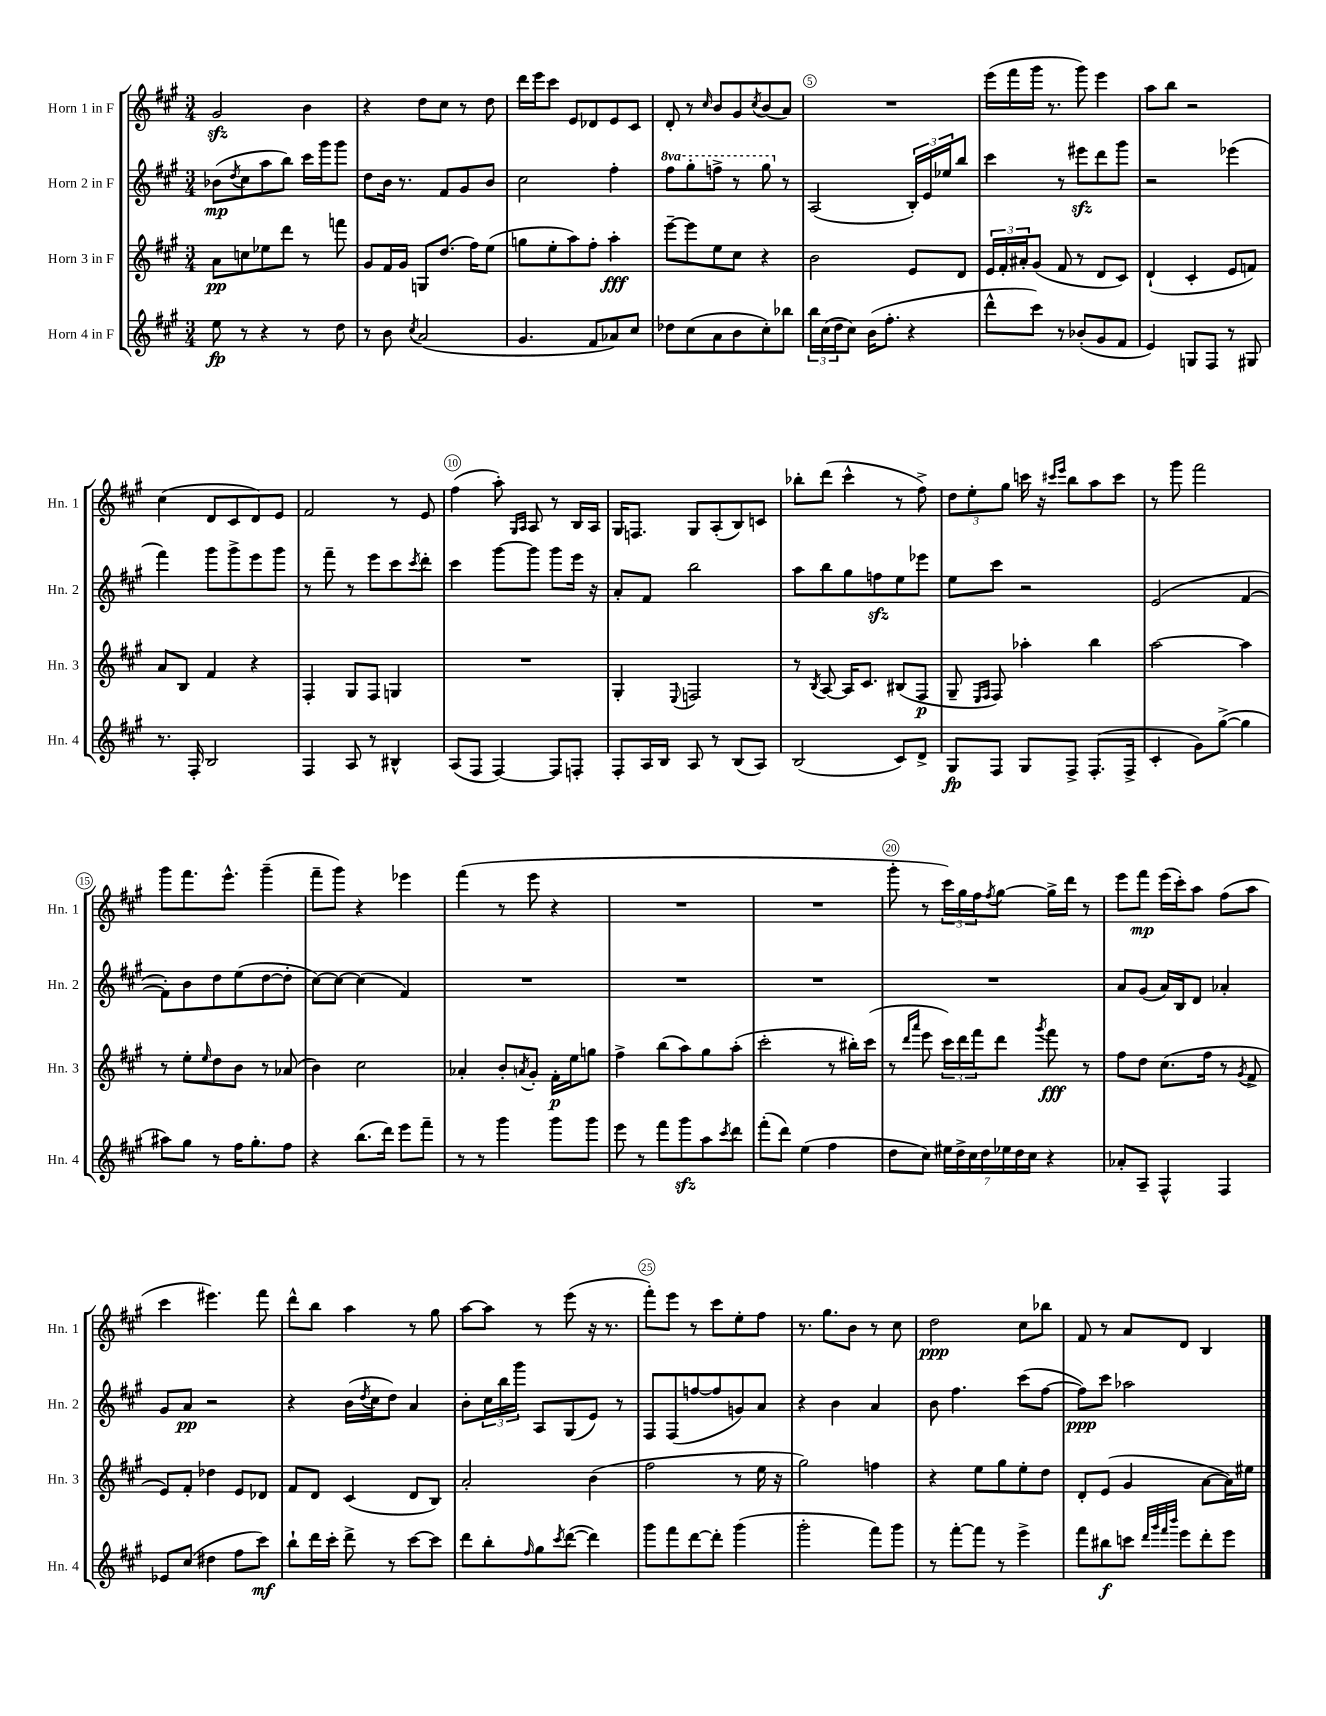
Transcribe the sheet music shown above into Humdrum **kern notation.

**kern	**kern	**kern	**kern
*staff4	*staff3	*staff2	*staff1
*clefG2	*clefG2	*clefG2	*clefG2
*k[f#c#g#]	*k[f#c#g#]	*k[f#c#g#]	*k[f#c#g#]
*M3/4	*M3/4	*M3/4	*M3/4
8ee\	8a\L	(8b-\L	2g#/
.	.	8qdd/	.
8r	8cc\	8cc#\	.
4r	8ee-\	8aa\	.
.	8ddd\J	8bb\J)	.
8r	8r	16ccc#\LL	4b\
.	.	16ggg#\J	.
8dd\	8fff\	8ggg#\J	.
=	=	=	=
8r	8g#/L	8dd\L	4r
8b\	16f#/L	16b\Jk	.
.	16g#/JJ	8.r	.
8qcc#/	.	.	.
(2a/	8G/L	.	8dd\L
.	(8.dd/J	8f#/L	8cc#\J
.	.	8g#/	8r
.	16ff#\LK)	.	.
.	(8ee\J	8b/J	8dd\
=	=	=	=
4.g#/	8gg\L	2cc#\	16ddd\LL
.	.	.	16eee\J
.	8ee'\	.	8ccc#\J
.	8aa\)	.	8e/L
8f#/L	8ff#'\J	.	8d-/
8a-/)	4aa'\	4ff#'\	8e/
8cc#/J	.	.	8c#/J
=	=	=	=
8dd-\L	[8eee~\L	8fff#\L	8d'/
(8cc#\	8eee\]	8ggg#'\	8r
.	.	.	16qqcc#/
8a\	8ee\	8fff^\J	8b/L
8b\	8cc#\J	8r	8g#/
.	.	.	8qcc#/
8cc#'\)	4r	8ggg#\	(8b/
8bb-\J	.	8r	8a/J)
=	=	=	=
24bb\LL	2b\	(2A/	2.r
(24cc#\	.	.	.
24dd\J	.	.	.
8cc#\J)	.	.	.
(16b\LK	.	.	.
8.ff#'\J	.	.	.
4r	8e/L	24B'/LL)	.
.	.	24e/	.
.	.	24ee-/J	.
.	8d/J	8bb/J	.
=	=	=	=
8ddd^^\L	24e/LL	4ccc#\	(16eee\LL
.	24f#'/	.	.
.	.	.	16fff#\
.	24a#'/J	.	.
8ccc#\J)	(8g#/J	.	16ggg#\JJ
.	.	.	8.r
8r	8f#/	8r	.
(8b-'/L	8r	8eee#\L	8ggg#\)
8g#/	8d/L	8ddd\	4eee\
8f#/J	8c#/J)	8ggg#\J	.
=	=	=	=
4e/)	(4d`/	2r	8aa\L
.	.	.	8bb\J
8G/L	4c#'/	.	2r
8F#/J	.	.	.
8r	8e/L	(4eee-\	.
8G#/	8f/J)	.	.
=	=	=	=
8.r	8a/L	4fff#\)	(4cc#\
.	8B/J	.	.
16F#'/	.	.	.
2B/	4f#/	8ggg#\L	8d/L
.	.	8ggg#^\	8c#/
.	4r	8eee\	8d/)
.	.	8ggg#\J	8e/J
=	=	=	=
4F#/	4F#'/	8r	2f#/
.	.	8fff#~\	.
8A/	8G#/L	8r	.
8r	8F#/J	8eee\L	.
4B#^^/	4G/	8ccc#\	8r
.	.	8qccc#/	.
.	.	8ddd'\J	8e/
=	=	=	=
(8A/L	2.r	4ccc#\	(4ff#\
8F#/J	.	.	.
[4F#/)	.	[8ggg#\L	8aa'\)
.	.	.	16qqG#/LL
.	.	.	16qqA/JJ
.	.	8ggg#\]J	8A/
8F#/]L	.	8ggg#\L	8r
8F'/J	.	16eee\Jk	16B/LL
.	.	16r	16A/JJ
=	=	=	=
8F#'/L	4G#'/	8a'/L	16G#/LK
.	.	.	8.F/J
16A/L	.	8f#/J	.
16B/JJ	.	.	.
.	8qqE/	.	.
8A/	2F/	2bb\	8G#/L
8r	.	.	(8A'/
(8B/L	.	.	8B/)
8A/J)	.	.	8c/J
=	=	=	=
(2B/	8r	8aa\L	8bb-'\L
.	8qB/	.	.
.	[8A/	8bb\	(8ddd\J
.	16A/]LK	8gg#\	4ccc#^^\
.	8.c#/J	.	.
.	.	8ff\	.
8c#/L)	(8B#/L	8ee\	8r
8d^/J	8F#/J	8eee-\J	8ff#^\)
=	=	=	=
8G#/L	8G#~/	8ee\L	12dd\L
.	.	.	12ee'\
.	16qqE/LL	.	.
.	16qqF#/JJ	.	.
8F#/J	8F#/)	8ccc#\J	.
.	.	.	12gg#\J
8G#/L	4aa-'\	2r	16ccc\
.	.	.	16r
.	.	.	16qqccc#/LL
.	.	.	16qqeee/JJ
8F#^/J	.	.	8bb\L
(8.F#'/L	4bb\	.	8aa\
.	.	.	8ccc#\J
16F#^/Jk	.	.	.
=	=	=	=
4c#'/	[2aa\	(2e/	8r
.	.	.	8ggg#\
8g#\L)	.	.	2fff#\
([8gg#^\J	.	.	.
4gg#\]	4aa\]	[4f#/	.
=	=	=	=
8aa#\L)	8r	8f#'\]L)	8ggg#\L
8gg#\J	8ee'\L	8b\	8.fff#\
.	16qqee/	.	.
8r	8dd\	8dd\	.
.	.	.	8.eee^^\J
16ff#\LK	8b\J	(8ee\	.
8.gg#'\	.	.	.
.	8r	[8dd\	(4ggg#~\
8ff#\J	(8a-/	8dd'\]J	.
=	=	=	=
4r	4b\)	[8cc#\L)	8fff#~\L
.	.	8cc#\_J	8ggg#\J)
(8.bb\L	2cc#\	(4cc#\]	4r
16ddd\Jk)	.	.	.
8eee\L	.	4f#/)	4eee-\
8fff#~\J	.	.	.
=	=	=	=
8r	4a-'/	2.r	(4fff#\
8r	.	.	.
4ggg#\	8b'/L	.	8r
.	8qa/	.	.
.	8g#'/J	.	8eee\
8ggg#\L	16f#'\LL	.	4r
.	16ee\J	.	.
8ggg#\J	8gg\J	.	.
=	=	=	=
8eee\	4ff#^\	2.r	2.r
8r	.	.	.
8fff#\L	(8bb\L	.	.
8ggg#\	8aa\)	.	.
8aa\	8gg#\	.	.
8qccc#/	.	.	.
8ddd\J	(8aa'\J	.	.
=	=	=	=
(8fff#'\L	2ccc#'\	2.r	2.r
8ddd\J)	.	.	.
(4ee\	.	.	.
4ff#\	8r	.	.
.	16bb#'\LL)	.	.
.	(16ccc#\JJ	.	.
=	=	=	=
8dd\L	8r	2.r	8ggg#'\
.	16qqddd/LL	.	.
.	16qqaaa/JJ	.	.
8cc#\J)	8eee\	.	8r
28ee#\LL	24ccc#\LL)	.	24ccc#\LL)
28dd^\	.	.	.
.	24ddd\	.	24gg#\
28cc#\	.	.	.
.	24fff#\J	.	24ff#\J
28dd\	.	.	.
.	.	.	8qff#/
.	8ddd\J	.	[8gg#\J
28ee-\	.	.	.
28dd\	.	.	.
28cc#\JJ	.	.	.
.	8qggg#/	.	.
4r	8fff#\	.	16gg#^\]LL
.	.	.	16ddd\JJ
.	8r	.	8r
=	=	=	=
8a-'/L	8ff#\L	8a/L	8eee\L
8A~/J	8dd\J	(8g#/J	8fff#\J
4F#^^/	(8.cc#\L	16a/LL)	(16eee\LL
.	.	16B/J	16ccc#'\J)
.	.	8d/J	8aa\J
.	16ff#\Jk	.	.
4F#/	8r	4a-'/	(8ff#\L
.	8qg#/	.	.
.	8f#^/	.	8aa\J
=	=	=	=
8e-/L	8e/L)	8g#/L	4ccc#\
(8cc#/J	8f#'/J	8a/J	.
4dd#\	4dd-\	2r	4.eee#\)
8ff#\L	8e/L	.	.
8ccc#\J)	8d-/J	.	8fff#\
=	=	=	=
8bb`\L	8f#/L	4r	8ddd^^\L
16ddd\L	8d/J	.	8bb\J
16ccc#'\JJ	.	.	.
8ddd^\	(4c#/	(16b\LL	4aa\
.	.	8qdd/	.
.	.	16cc#\J	.
8r	.	8dd\J)	.
[8ccc#\L	8d/L	4a/	8r
8ccc#\]J	8B/J)	.	8gg#\
=	=	=	=
8ddd\L	2a'/	8b'\L	[8aa\L
8bb'\	.	24cc#\L	8aa\]J
.	.	24bb\	.
.	.	24ggg#\JJ	.
16qqff#/	.	.	.
8gg#\	.	8A/L	8r
8qccc#/	.	.	.
([8ddd\J	.	(8G#/	(8eee\
4ddd\])	(4b\	8e/J)	16r
.	.	.	8.r
.	.	8r	.
=	=	=	=
8ggg#\L	2ff#\	8F#/L	8fff#'\L)
8fff#\	.	(8F#/	8eee\J
[8ddd\	.	[8ff/	8r
8ddd'\]J	.	8ff/]	8ccc#\L
(4ggg#\	8r	8g/)	8ee'\
.	16ee\	8a/J	8ff#\J
.	16r	.	.
=	=	=	=
2ggg#'\	2gg#\)	4r	8.r
.	.	.	8.gg#\L
.	.	4b\	.
.	.	.	8b\J
8fff#\L)	4ff\	4a/	8r
8ggg#\J	.	.	8cc#\
=	=	=	=
8r	4r	8b\	2dd\
[8fff#'\L	.	4.ff#\	.
8fff#\]J	8ee\L	.	.
8r	8gg#\	.	.
4eee^\	8ee'\	(8ccc#\L	8cc#\L
.	8dd\J	[8ff#\J	8bb-\J
=	=	=	=
8fff#\L	8d'/L	8ff#\]L)	8f#/
8bb#\	(8e/J	8ccc#\J	8r
8ccc\J	4g#/	2aa-\	8a/L
32qqddd/LLL	.	.	.
32qqggg#/	.	.	.
32qqfff#/	.	.	.
32qqbbb/JJJ	.	.	.
8eee\L	.	.	8d/J
8ddd'\	[8a\L	.	4B/
8eee\J	16a\]L)	.	.
.	16ee#\JJ	.	.
==	==	==	==
*-	*-	*-	*-
